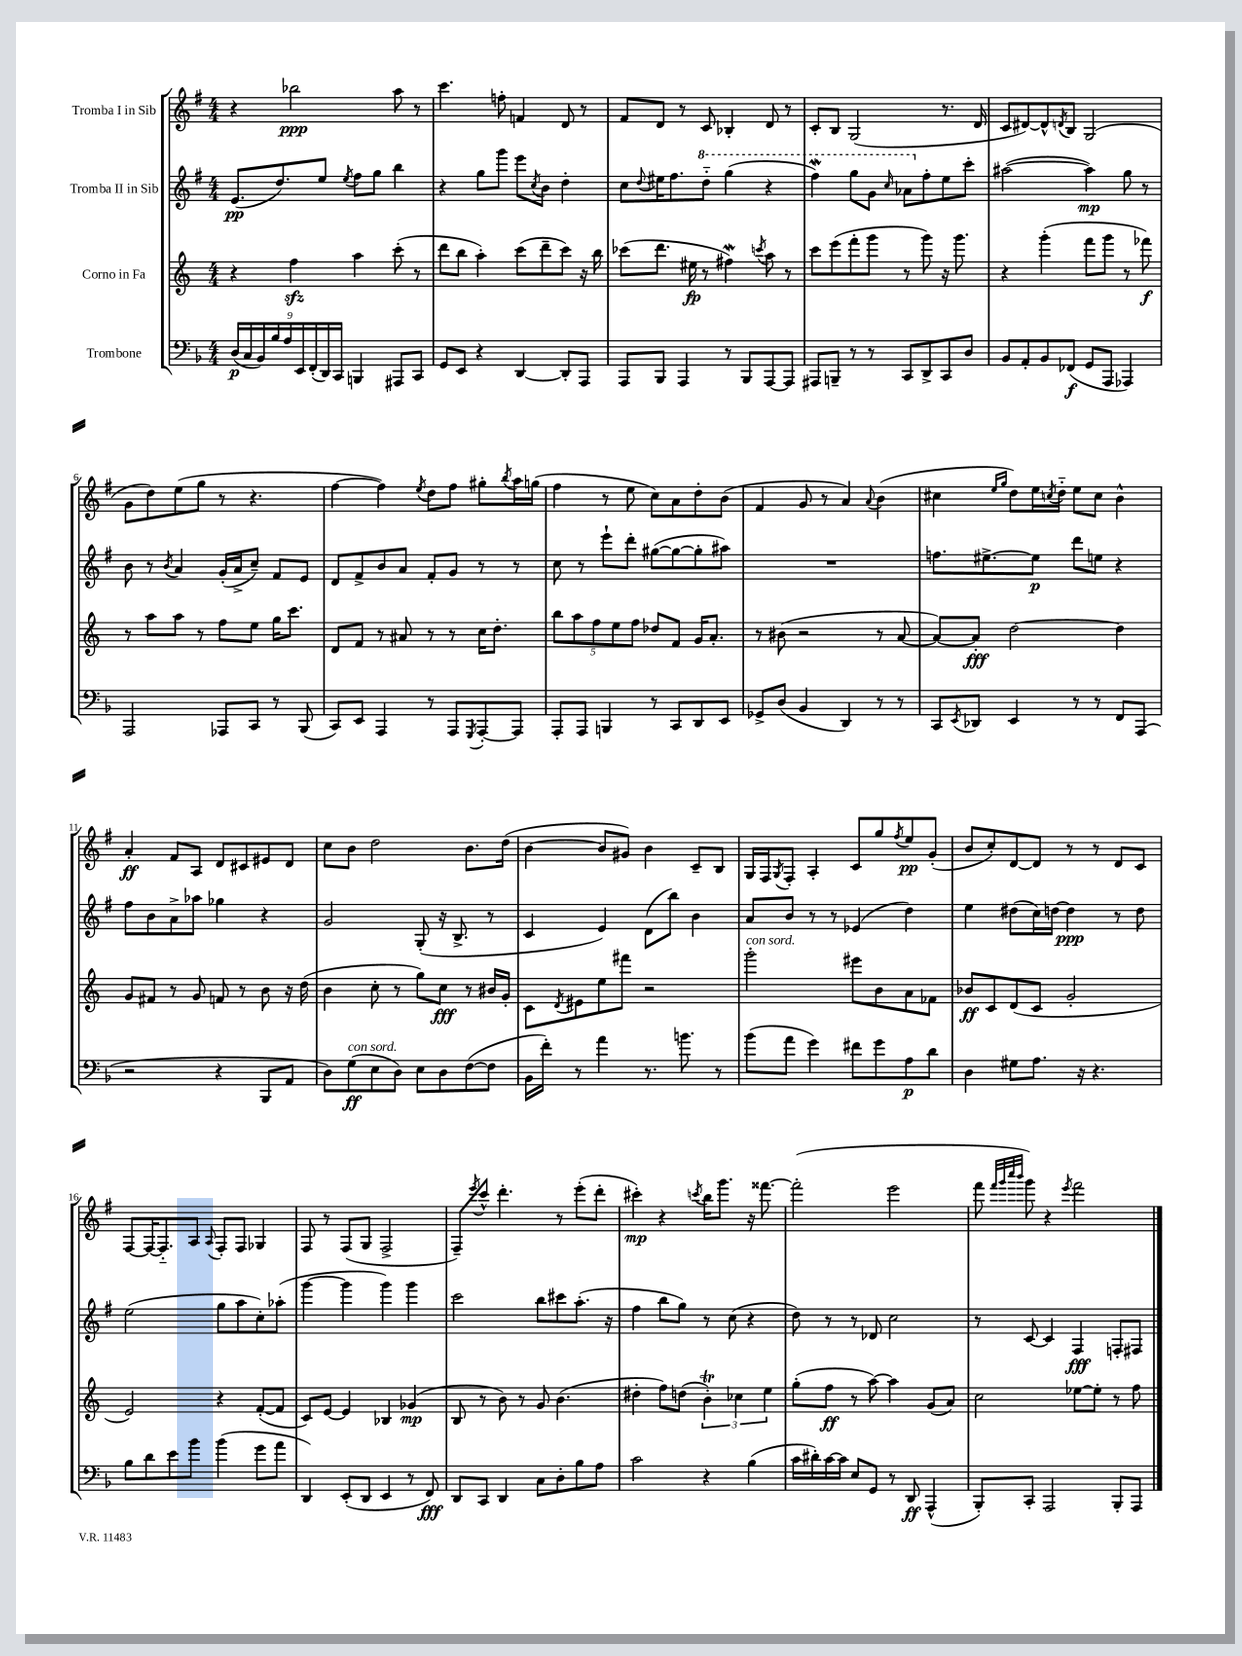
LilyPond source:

<<
\new StaffGroup <<
\new Staff = "s0" \with { instrumentName = "Tromba I in Sib" } {
    \clef treble \key g \major \numericTimeSignature \time 4/4
    r4 bes''2\ppp a''8 r8 |
    c'''4. f''8-. f'4 d'8 r8 |
    fis'8 d'8 r8 c'8 bes4-. d'8 r8 |
    c'8-. b8 g2( r8. d'16 |
    c'8 dis'8~) dis'8-^ \acciaccatura { d'8 } b8 g2( |
    g'8 d''8) e''8( g''8 r8 r4. |
    fis''4~ fis''4) \acciaccatura { e''8 } d''8 fis''8 gis''8-. \acciaccatura { b''8 } a''16 g''16( |
    fis''4 r8 e''8 c''8) a'8 d''8-. b'8( |
    fis'4 g'8 r8 a'4) \appoggiatura { a'8 } b'4( |
    cis''4 \grace { e''16 g''16 } d''8) e''16 \acciaccatura { c''8 } d''16-_ e''8 c''8 b'4-^ |
    a'4-.\ff fis'8 a8 d'8 cis'8 eis'8 d'8 |
    c''8 b'8 d''2 b'8. d''16( |
    b'4~ b'8 gis'8) b'4 c'8-- b8 |
    g16 fis16 \acciaccatura { g8 } fis8-. a4-. c'8 g''8 \acciaccatura { fis''8 } e''8\pp g'8-.( |
    b'8 c''8-.) d'8~ d'8 r8 r8 d'8 c'8 |
    fis8~ fis16~ fis8.-_ a8 \appoggiatura { a8 } fis8-. fis8 ges4 |
    fis8 r8 fis8( g8 fis2-> |
    fis8--) \acciaccatura { e'''8 } c'''8-^ d'''4.-. r8 e'''8-.( d'''8-. |
    cis'''4-.\mp) r4 \acciaccatura { c'''8 } b''16 g'''8. r16 fisis'''8.~ |
    fisis'''2-.( e'''2 |
    fis'''8 \grace { fis'''32 g'''32 c''''32 b'''32 } g'''8) r4 \acciaccatura { e'''8 } fis'''2 \bar "|." |
}
\new Staff = "s1" \with { instrumentName = "Tromba II in Sib" } {
    \clef treble \key g \major \numericTimeSignature \time 4/4
    e'8.\pp( d''8.) e''8 \acciaccatura { e''8 } fis''8 g''8 b''4 |
    r4 g''8 g'''8 e'''8 \acciaccatura { c''8 } b'8 d''4-. |
    c''8 \appoggiatura { d''8 } eis''16 fis''8. \ottava #1 d'''8-_ g'''4( r4 |
    fis'''4\mordent) g'''8 g''8 \grace { c'''16 } aes''8 \ottava #0 fis''8-. e''8 c'''8-. |
    ais''2~( ais''4\mp) g''8 r8 |
    b'8 r8 \acciaccatura { b'8 } a'4 g'16-.( a'16-> c''8--) fis'8 e'8 |
    d'8 fis'8-> b'8 a'8 fis'8-. g'8 r8 r8 |
    c''8 r8 e'''8-! d'''8-. gis''8~( gis''8~ gis''8-. ais''8) |
    R1 |
    f''8. eis''8.~-> eis''8\p d'''8 e''8 r4 |
    fis''8 b'8 a'8-> aes''8 ges''4 r4 |
    g'2 g8-.( r16 b8.-> r8 |
    c'4 e'4) d'8( b''8) b'4 |
    a'8 b'8 r8 r8 ees'4( d''4) |
    e''4 dis''8( c''16) d''16~ d''4\ppp r8 d''8 |
    e''2( g''8 a''8 c''8-.) aes''8-.( |
    g'''4~ g'''4 g'''4) g'''4 |
    c'''2 b''8 cis'''8 a''8.-.( r16 |
    fis''4 b''8 g''8) r8 c''8( r4 |
    d''8) r8 r8 des'8 c''2 |
    r8 c'8~ c'4 fis4\fff f8-. fis8 \bar "|." |
}
\new Staff = "s2" \with { instrumentName = "Corno in Fa" } {
    \clef treble \key c \major \numericTimeSignature \time 4/4
    r4 f''4\sfz a''4 c'''8-.( r8 |
    d'''8 b''8 a''4-.) c'''8( d'''8-- c'''8) r16 b''16 |
    ces'''8( d'''8. eis''16\fp r8 fis''4\mordent) \acciaccatura { c'''8 } a''8 r8 |
    c'''8 e'''8( f'''8-. g'''8 r8 g'''8) r16 g'''8. |
    r4 g'''4-.( f'''8 g'''8 r8 fes'''8\f) |
    r8 a''8 a''8 r8 f''8 e''8 g''16 c'''8. |
    d'8 f'8 r8 ais'8 r8 r8 c''16 d''8.-. |
    \tuplet 5/4 { b''8 a''8 f''8 e''8 f''8 } des''8 f'8 g'16 a'8.-. |
    r8 bis'8( r2 r8 a'8~ |
    a'8~) a'8-.\fff d''2~ d''4 |
    g'8 fis'8 r8 g'8 f'8 r8 b'8 r16 d''16( |
    b'4 c''8-. r8 g''8) c''8\fff r8 bis'16 g'16-. |
    c'8 \acciaccatura { d'8 } eis'8 e''8 fis'''8 r2 |
    g'''2-.^\markup { \italic "con sord." } eis'''8 b'8 a'8 fes'8 |
    bes'8\ff c'8 d'8( c'8 g'2-. |
    e'2) r4 f'8~-.( f'8 |
    c'8) e'8~ e'4 bes4 ges'4\mp( |
    b8 r8 b'8) r8 g'8 b'4.( |
    dis''4-. f''8) d''8( \tuplet 3/2 { b'4-.\trill) ces''4 e''4 } |
    g''8-.( f''8\ff r8 a''8~) a''4 g'8( a'8) |
    c''2 ees''8~ ees''8-. r8 f''8 \bar "|." |
}
\new Staff = "s3" \with { instrumentName = "Trombone" } {
    \clef bass \key f \major \numericTimeSignature \time 4/4
    \tuplet 9/8 { d16\p( c16 bes,16) bes16 a16 e,16 f,16-.( d,16) c,16 } b,,4 ais,,8 c,8 |
    g,8 e,8 r4 d,4~ d,8-. a,,8 |
    a,,8 bes,,8 a,,4 r8 bes,,8 a,,8~ a,,8 |
    ais,,8 b,,8-- r8 r8 c,8 d,8-> c,8 d8 |
    bes,8 a,8-. bes,8 fes,8\f( g,8 a,,8 aes,,4) |
    a,,2 aes,,8 c,8 r8 bes,,8( |
    c,8) e,8 a,,4 r8 a,,8 \acciaccatura { g,,8 } a,,8~-. a,,8 |
    a,,8-. a,,8 b,,4 r8 c,8 d,8 e,8 |
    ges,8-> d8( bes,4 d,4) r8 r8 |
    c,8 \acciaccatura { e,8 } des,8 e,4 r8 r8 f,8 a,,8( |
    r2 r4 bes,,8 a,8 |
    d8) g8\ff^\markup { \italic "con sord." }( e8 d8) e8 d8 f8~( f8 |
    bes,16 f'16-.) r8 a'4 r8. b'8. r8 |
    bes'8( a'8 g'4) fis'8 g'8 a8\p d'8 |
    d4 gis8 a8. r16 r4. |
    bes8 d'8 e'8 bes'8 bes'4( g'8 a'8 |
    d,4) e,8-.( d,8 e,4 r8 f,8\fff) |
    d,8 c,8 d,4 c8 d8-. bes8 a8 |
    c'2 r4 bes4( |
    c'16 dis'16-.) c'16~ c'16 e8 g,8 r8 d,8\ff a,,4-^( |
    bes,,8-.) c,8-. a,,2 bes,,8-. a,,8 \bar "|." |
}
>>
>>
